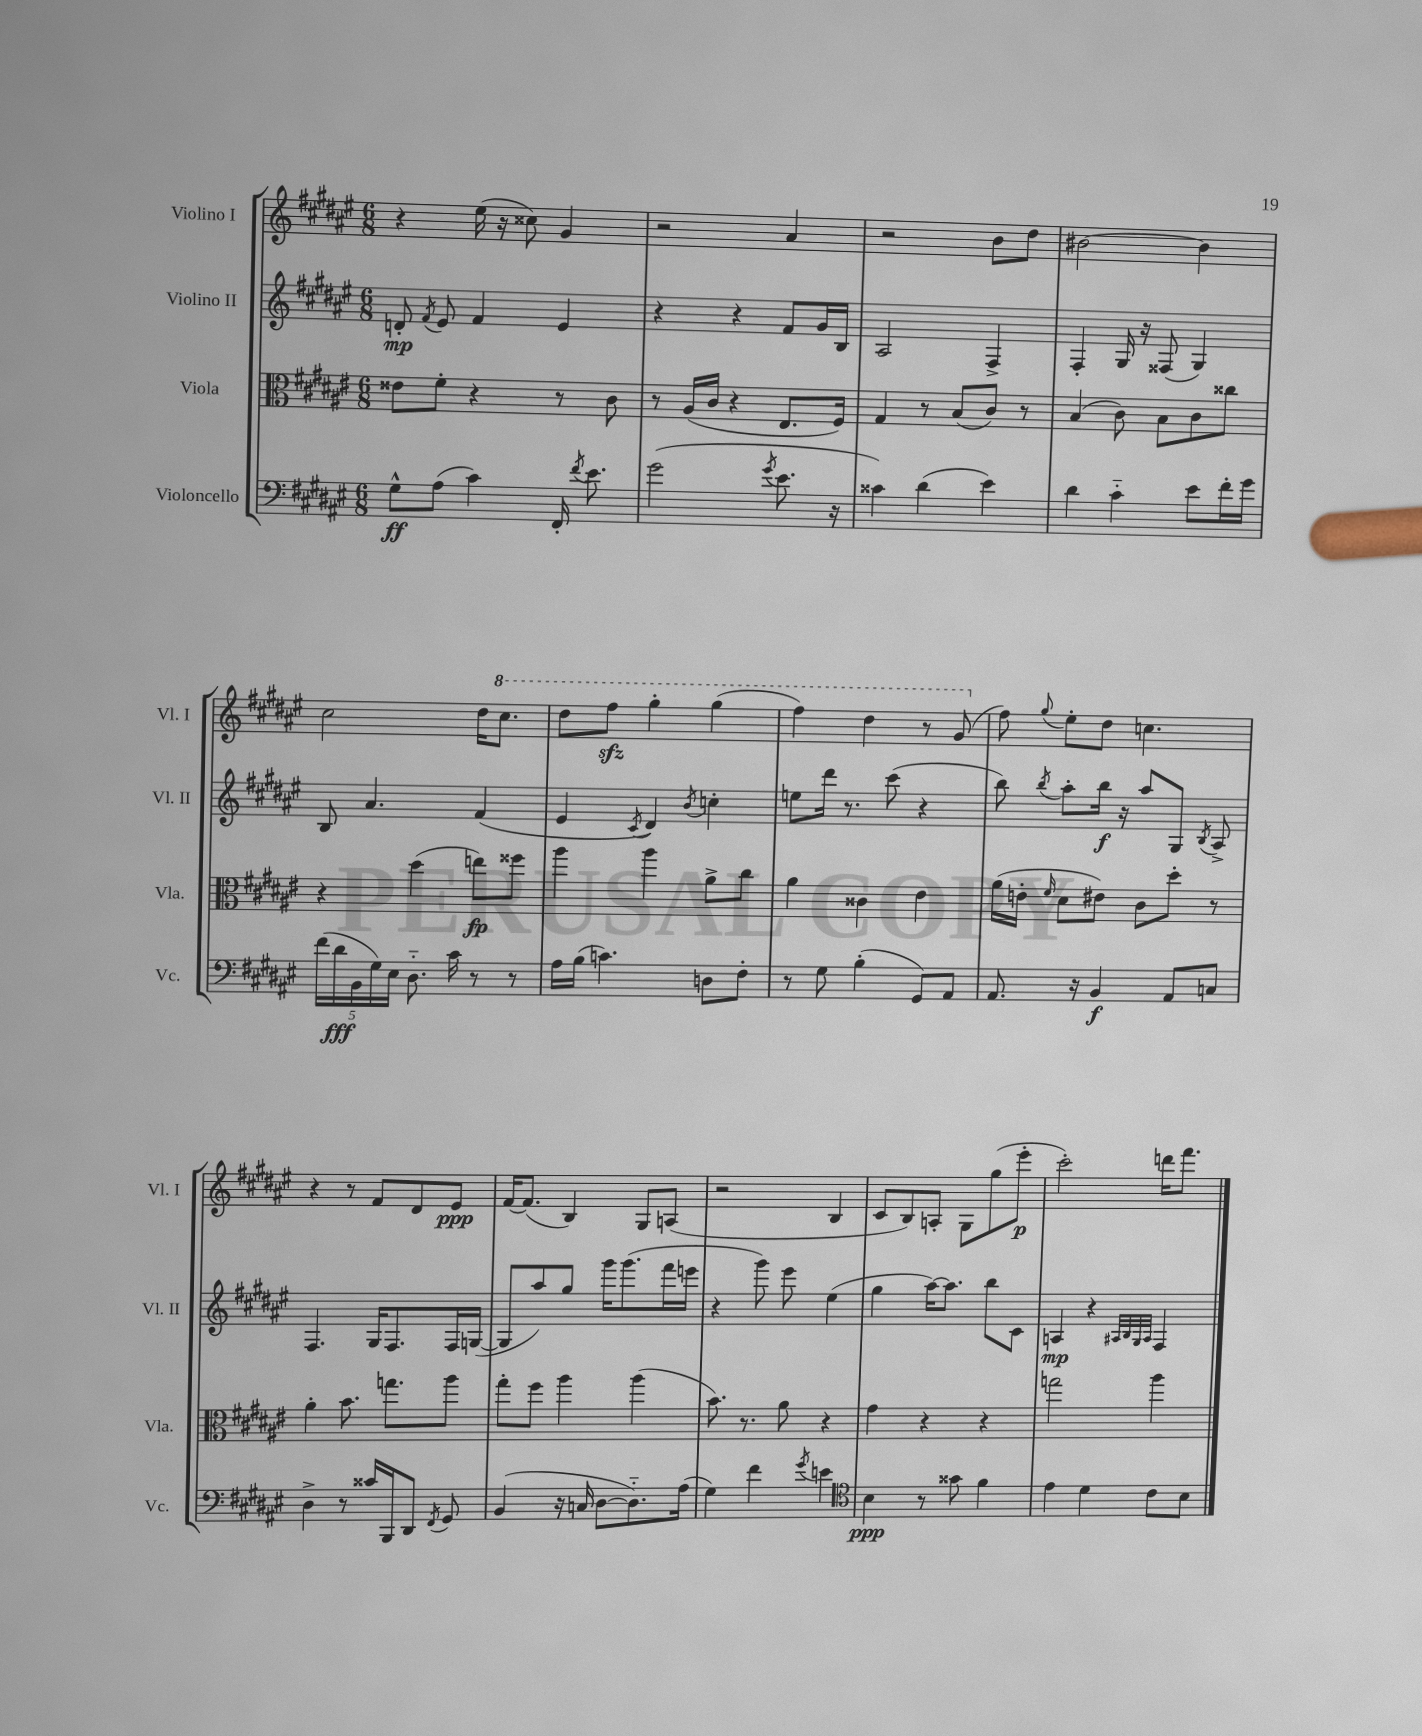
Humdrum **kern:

**kern	**kern	**kern	**kern
*staff4	*staff3	*staff2	*staff1
*clefF4	*clefC3	*clefG2	*clefG2
*k[f#c#g#d#a#e#]	*k[f#c#g#d#a#e#]	*k[f#c#g#d#a#e#]	*k[f#c#g#d#a#e#]
*M6/8	*M6/8	*M6/8	*M6/8
8G#^^	8e##	8d'	4r
.	.	8qf#	.
(8A#	8f#'	8e#	.
4c#)	4r	4f#	(16ee#
.	.	.	16r
.	.	.	8cc##)
16FF#'	8r	4e#	4g#
8qf#	.	.	.
8.e#	.	.	.
.	8c#	.	.
=	=	=	=
(2g#	8r	4r	2r
.	(16A#	.	.
.	16c#	.	.
.	4r	4r	.
8qg#	.	.	.
8.e#	8.E#	8f#	4a#
.	.	16g#	.
16r	16F#)	16B	.
=	=	=	=
4c##)	4G#	2A#	2r
(4d#	8r	.	.
.	(8B	.	.
4e#)	8c#)	4F#^	8b
.	8r	.	8dd#
=	=	=	=
4d#	(4B	4F#'	[2b#
4c#'~	8c#)	16G#	.
.	.	16r	.
.	8B	(8F##	.
8e#	8c#	4G#)	4b#]
16f#'	8cc##	.	.
16g#	.	.	.
=	=	=	=
(20f#	4r	8B	2cc#
20d#	.	.	.
20BB	.	.	.
.	.	4.a#	.
20G#)	.	.	.
20E#	.	.	.
8.D#'~	(4dd#	.	.
16c#	.	.	.
8r	8ee)	(4f#	16dd#
.	.	.	8.ccc#
8r	8ff##	.	.
=	=	=	=
16A#	4aa#	4e#	8ddd#
(16B	.	.	.
4.c)	.	.	8fff#
.	.	8qc#	.
.	4aa#	4d#)	4ggg#'
.	.	8qb	.
8D	8a#^	4cc'	(4ggg#
8F#'	8cc#	.	.
=	=	=	=
8r	4a#	8ee	4fff#)
8G#	.	16ddd#	.
.	.	8.r	.
(4B'	4c##	.	4ddd#
.	.	(8ccc#	.
8GG#)	4e#	4r	8r
8AA#	.	.	(8gg#
=	=	=	=
8.AA#	(16a#	8bb)	8ff#)
.	16e'	.	.
.	16qqf#	8qbb	8qqgg#
.	8d#	8aa#'	8ee#'
16r	.	.	.
4BB	8e#)	16bb	8dd#
.	.	16r	.
.	8c#	8aa#	4.cc
8AA#	8dd#'	8G#	.
.	.	8qB	.
8C	8r	8A#^	.
=	=	=	=
4D#^	4a#'	4.F#	4r
8r	8.b	.	8r
16c##	.	16G#	8f#
16BBB	8.gg	8.F#	.
8DD#	.	.	8d#
8qFF#	.	.	.
8GG#	8aa#	16F#	8e#
.	.	([16G	.
=	=	=	=
(4BB	8gg#'	8G]	[16f#
.	.	.	(8.f#]
.	8ff#	8aa#)	.
16r	4aa#	8gg#	4B)
16C	.	.	.
[8D#	.	16ggg#	.
.	.	(8.ggg#	.
8.D#'~])	(4aa#	.	8G#
.	.	16fff#	(8A
(16A#	.	16eee	.
=	=	=	=
4G#)	8.b)	4r	2r
.	8.r	.	.
4f#	.	8ggg#)	.
.	8a#	8eee#	.
8qg#	.	.	.
4e	4r	(4ee#	4B
=	=	=	=
*clefC4	*	*	*
4B	4g#	4gg#	8c#
.	.	.	8B)
8r	4r	[16aa#)	8A'
.	.	8.aa#]	.
8g##	.	.	8G#
4f#	4r	8bb	(8gg#
.	.	8c#	8eee#'
=	=	=	=
4e#	2gg	4A	2ccc#')
4d#	.	4r	.
.	.	32qqA#	.
.	.	32qqB	.
.	.	32qqG#	.
.	.	32qqA#	.
8c#	4aa#	4F#	16ddd
.	.	.	8.fff#
8B	.	.	.
==	==	==	==
*-	*-	*-	*-
